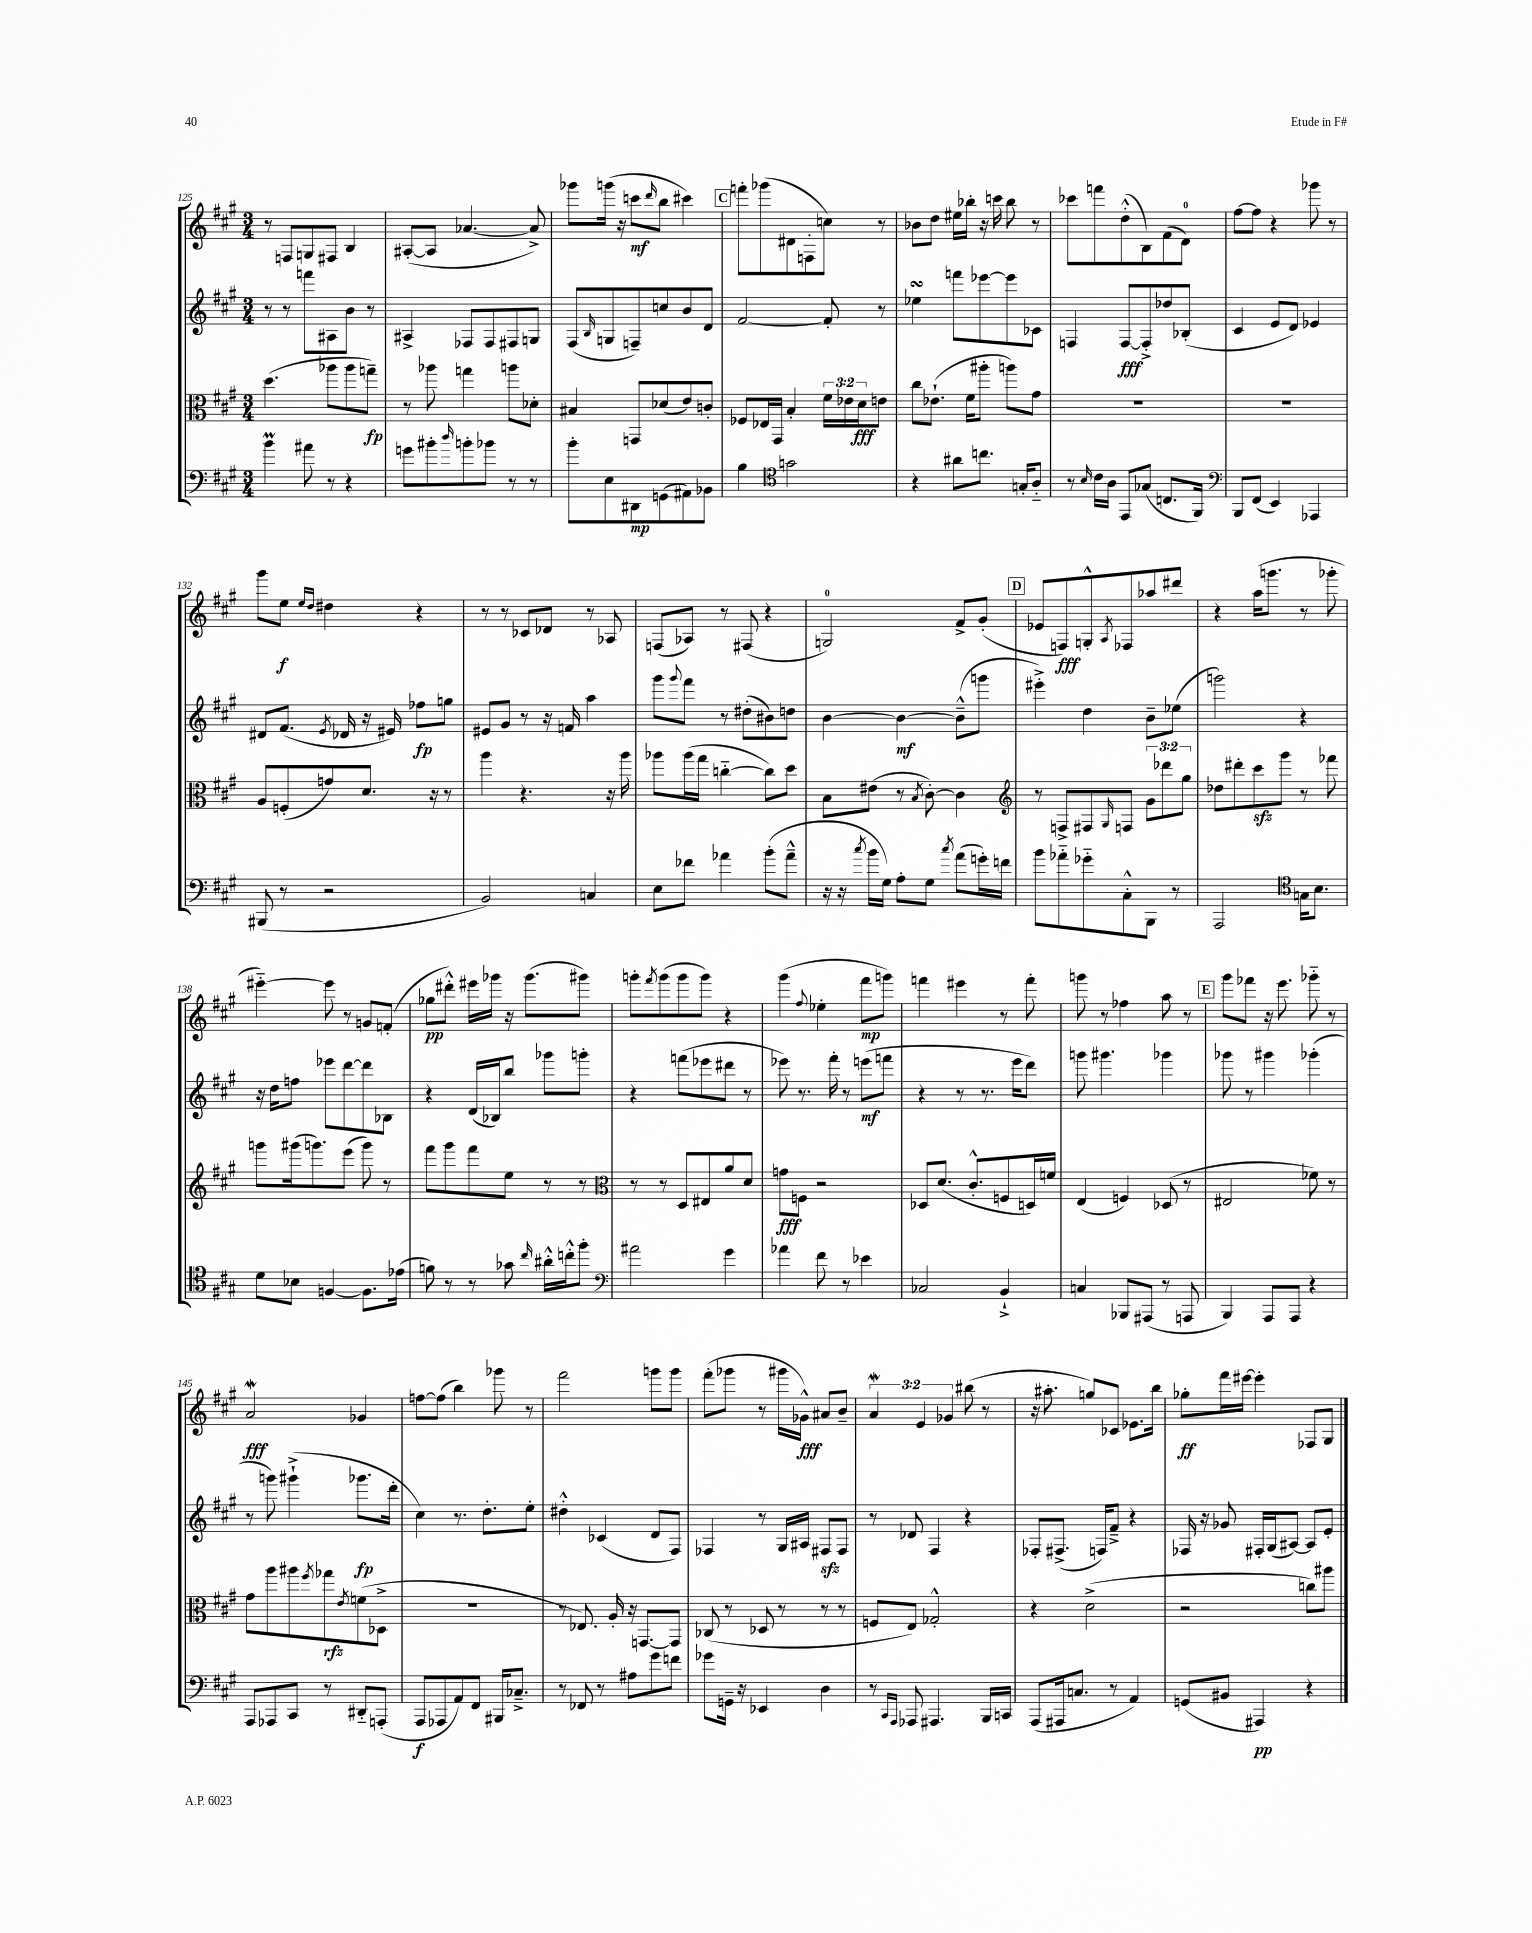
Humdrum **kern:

**kern	**dynam	**kern	**dynam	**kern	**dynam	**kern	**dynam
*part4	*part4	*part3	*part3	*part2	*part2	*part1	*part1
*staff4	*staff4	*staff3	*staff3	*staff2	*staff2	*staff1	*staff1
*clefF4	*	*clefC3	*	*clefG2	*	*clefG2	*
*k[f#c#g#]	*	*k[f#c#g#]	*	*k[f#c#g#]	*	*k[f#c#g#]	*
*M3/4	*	*M3/4	*	*M3/4	*	*M3/4	*
=125	=125	=125	=125	=125	=125	=125	=125
4bM\	.	(4.dd\	.	8r	.	8r	.
.	.	.	.	8r	.	8Fn/L	.
8a#X\	.	.	.	8fffn\L	.	8Gn/	.
8r	.	8aa-X\L	.	8A#X\	.	8F#X/J	.
4r	.	8aa-\	.	8b\J	.	4B/	.
.	.	8ggn~\J)	fp	8r	.	.	.
=126	=126	=126	=126	=126	=126	=126	=126
8gn\L	.	8r	.	4A#X^/	.	([8A#X'/L	.
8b#X'\	.	8aa-X\	.	.	.	8A#/J]	.
16qqdd/	.	.	.	.	.	.	.
8bn'\	.	4ggn\	.	8F-X/L	.	[4.a-X/	.
8b-X\J	.	.	.	8F-/	.	.	.
8r	.	8aan\L	.	8F#X/	.	.	.
8r	.	8d-X'\J	.	8Gn/J	.	8a-^/])	.
=127	=127	=127	=127	=127	=127	=127	=127
8b'\L	.	4B#X/	.	(8F#/L	.	8ggg-X\L	.
.	.	.	.	16qqB/	.	.	.
8E\	.	.	.	8Gn/	.	(16gggn\Jk	.
.	.	.	.	.	.	16r	.
8DD#X\	mp	8GGn/L	.	8Fn~/)	.	8cccn\L	mf
.	.	.	.	.	.	16qqddd/	.
(8GGn\	.	(8d-X/	.	8ccn/	.	8bb\J	.
8AA#X\)	.	8e/)	.	8b/	.	4ccc#X\)	.
8BB-X\J	.	8cn'/J	.	8d/J	.	.	.
!!LO:REH:place=s1:t=C
=128	=128	=128	=128	=128	=128	=128	=128
4B\	.	8F-X/L	.	[2f#/	.	8fffn'\L	.
.	.	16E-X/L	.	.	.	(8ggg-X\	.
.	.	16GG#/JJ	.	.	.	.	.
*clefC4	*	*	*	*	*	*	*
2gn\	.	4B'/	.	.	.	8d#X\	.
.	.	.	.	.	.	8Fn'\	.
.	.	24f#\LL	.	8f#'/]	.	8ccn\J)	.
.	.	24e-X\	.	.	.	.	.
.	.	24d\J	fff	.	.	.	.
.	.	8en\J	.	8r	.	8r	.
=129	=129	=129	=129	=129	=129	=129	=129
4r	.	8cc#\L	.	4ee-XsSSs\	.	8b-X\L	.
.	.	(8.e-X`\J	.	.	.	8dd\J	.
8a#X\L	.	.	.	8fffn\L	.	16ee#X\LL	.
.	.	16f#\KL	.	.	.	16bb-X'\JJ	.
8.ccn\J	.	8aa#X'\J	.	[8eee-X\	.	16r	.
.	.	.	.	.	.	16cccn\	.
.	.	8aan\L)	.	8eee-\]	.	8bb-\	.
16Gn'/KL	.	.	.	.	.	.	.
8A/J	.	8g#\J	.	8c-X\J	.	8r	.
=130	=130	=130	=130	=130	=130	=130	=130
8r	.	2.r	.	4Fn/	.	8ccc-X\L	.
16qqB/	.	.	.	.	.	.	.
16c#\LL	.	.	.	.	.	8fffn\	.
16A\JJ	.	.	.	.	.	.	.
8EE/L	.	.	.	[8F/L	fff	(8dd'^^\	.
(8G-X/J	.	.	.	8F'^/]	.	8B\)	.
8.Cn/L	.	.	.	8dd-X/	.	(8f#\	.
.	.	.	.	(8B-X'/J	.	8d\J)	.
16FF#/Jk)	.	.	.	.	.	.	.
=131	=131	=131	=131	=131	=131	=131	=131
*clefF4	*	*	*	*	*	*	*
8BBB/L	.	2.r	.	4c#/	.	[8ff#\L	.
(8FF#/J	.	.	.	.	.	8ff#\J]	.
4EE/)	.	.	.	8e/L	.	4r	.
.	.	.	.	8d/J)	.	.	.
4AAA-X/	.	.	.	4e-X/	.	8ggg-X\	.
.	.	.	.	.	.	8r	.
!!LO:LB:g=z
=132	=132	=132	=132	=132	=132	=132	=132
(8BBB#X/	.	8A/L	.	8d#X/L	.	8ggg#\L	.
8r	.	(8Fn'/	.	(8.f#/J	.	8ee\J	f
.	.	.	.	.	.	16qqee/LL	.
.	.	.	.	.	.	16qqdd/JJ	.
2r	.	8gn/)	.	.	.	4dd#X\	.
.	.	.	.	8qe/	.	.	.
.	.	.	.	16d-X/	.	.	.
.	.	8.d/J	.	16r	.	.	.
.	.	.	.	16e#X/)	.	.	.
.	.	.	.	8ff-X\L	fp	4r	.
.	.	16r	.	.	.	.	.
.	.	8r	.	8ggn\J	.	.	.
=133	=133	=133	=133	=133	=133	=133	=133
2BB/)	.	4aa\	.	8e#X/L	.	8r	.
.	.	.	.	8g#/J	.	8r	.
.	.	4.r	.	8r	.	8c-X/L	.
.	.	.	.	16r	.	8d-X/J	.
.	.	.	.	16fn/	.	.	.
4Cn/	.	.	.	4aa\	.	8r	.
.	.	16r	.	.	.	8A-X/	.
.	.	16aa\	.	.	.	.	.
=134	=134	=134	=134	=134	=134	=134	=134
8E\L	.	8aa-X\L	.	8ggg#\L	.	(8Fn/L	.
.	.	.	.	8qqggg#/	.	.	.
8f-X\J	.	(16aa-\L	.	8fff#\J	.	8A-X/J)	.
.	.	16gg#\JJ	.	.	.	.	.
4a-X\	.	[4ccn\	.	8r	.	8r	.
.	.	.	.	(8dd#X'\L	.	(8F#X/	.
(8b'\L	.	8cc\L])	.	8b#X\)	.	4r	.
8a-~^^\J	.	8dd\J	.	8ddn\J	.	.	.
=135	=135	=135	=135	=135	=135	=135	=135
16r	.	8B\L	.	[4b\	.	2Gn/)	.
16r	.	.	.	.	.	.	.
8qcc#/	.	.	.	.	.	.	.
16b\LL	.	(8e#X\J	.	.	.	.	.
16G#\JJ)	.	.	.	.	.	.	.
8A'\L	.	8r	.	4b\_	mf	.	.
.	.	8qB/	.	.	.	.	.
8G#\J	.	[8c#'\)	.	.	.	.	.
8qcc#/	.	.	.	.	.	.	.
(8a\L	.	4c#\]	.	(8b~^^\L]	.	8f#^/L	.
16gn'\L)	.	.	.	8gggn\J	.	(8g#'/J	.
16fn\JJ	.	.	.	.	.	.	.
!!LO:REH:place=s1:t=D
=136	=136	=136	=136	=136	=136	=136	=136
*	*	*clefG2	*	*	*	*	*
8b\L	.	8r	.	4eee#X'^\)	.	8e-X/L	.
8a-X\	.	8Fn^/L	.	.	.	8Fn/)	fff
8g-X\	.	8F#X/	.	4dd\	.	8Gn'^^/	.
.	.	16qqG#/	.	.	.	8qA/	.
8C#'^^\	.	8Fn/J	.	.	.	8F-X/	.
8BBB\J	.	12g#\L	.	8b~\L	.	8aa-X/	.
.	.	12ddd-X\	.	.	.	.	.
8r	.	.	.	(8ee-X\J	.	8ddd#X/J	.
.	.	12gg#\J	.	.	.	.	.
=137	=137	=137	=137	=137	=137	=137	=137
2AAA/	.	8dd-X\L	.	2gggn\)	.	4r	.
.	.	8ddd#X'\	.	.	.	.	.
.	.	8ccc#zz\	.	.	.	(16aa\KL	.
.	.	.	.	.	.	8.gggn\J	.
.	.	8ggg#\J	.	.	.	.	.
*clefC4	*	*	*	*	*	*	*
16Gn\KL	.	8r	.	4r	.	8r	.
8.B\J	.	.	.	.	.	.	.
.	.	8fff-X\	.	.	.	8ggg-X'\	.
!!LO:LB:g=z
=138	=138	=138	=138	=138	=138	=138	=138
8d\L	.	8gggn\L	.	16r	.	[4eee#X\)	.
.	.	.	.	16dd\KL	.	.	.
8B-X\J	.	(16ggg#X\k	.	8ffn\J	.	.	.
.	.	8.gggn\)	.	.	.	.	.
[4Fn/	.	.	.	8eee-X\L	.	8eee#\]	.
.	.	(8eee\J	.	[8ddd\	.	8r	.
8.F\L]	.	8ggg\)	.	8ddd\]	.	8gn/L	.
.	.	8r	.	8B-X\J	.	(8fn'/J	.
(16e-X\Jk	.	.	.	.	.	.	.
=139	=139	=139	=139	=139	=139	=139	=139
8fn\)	.	8fff#\L	.	4r	.	8gg-X\L	pp
8r	.	8ggg#\	.	.	.	8ddd#X'^^\J)	.
8r	.	8fff#\	.	(16d/LL	.	16eee#X\LL	.
.	.	.	.	16B-X/J)	.	16ggg-X\JJ	.
8g-X\	.	8ee\J	.	8bb/J	.	16r	.
.	.	.	.	.	.	(8.ggg-\L	.
16qqcc#/	.	.	.	.	.	.	.
16a#X'^^\LL	.	8r	.	8ggg-X\L	.	.	.
16ccn'^^\J	.	.	.	.	.	.	.
8ff#'\J	.	8r	.	8gggn'\J	.	8ggg#X\J)	.
=140	=140	=140	=140	=140	=140	=140	=140
*clefF4	*	*clefC3	*	*	*	*	*
2a#X\	.	8r	.	4r	.	8gggn'\L	.
.	.	.	.	.	.	8qfff#/	.
.	.	8r	.	.	.	(8ggg\	.
.	.	8D/L	.	(8fffn\L	.	8ggg\	.
.	.	8E#X/	.	8eee-X\	.	8ggg\J)	.
4g#\	.	8a/	.	8ddd#X\J	.	4r	.
.	.	8d/J	.	8r	.	.	.
=141	=141	=141	=141	=141	=141	=141	=141
4a-X\	.	8gn\L	fff	8eee-X\)	.	(4ggg#\	.
.	.	8Fn\J	.	8.r	.	.	.
.	.	.	.	.	.	8qqff#/	.
8f#\	.	2r	.	.	.	4ee-X'\	.
.	.	.	.	16fff#'\	.	.	.
8r	.	.	.	8r	.	.	.
4e-X\	.	.	.	(8eeen\L	mf	8fff#\L	mp
.	.	.	.	8fffn\J	.	8gggn\J)	.
=142	=142	=142	=142	=142	=142	=142	=142
2C-X/	.	8D-X/L	.	4r	.	4fffn\	.
.	.	(8.d/J	.	.	.	.	.
.	.	.	.	8r	.	4eee#X\	.
.	.	8.c#'^^/L	.	.	.	.	.
.	.	.	.	8.r	.	.	.
4BB`^/	.	8Fn/	.	.	.	8r	.
.	.	.	.	16eee\KL	.	.	.
.	.	16Dn/L)	.	8ddd\J)	.	8fff'\	.
.	.	16fn/JJ	.	.	.	.	.
=143	=143	=143	=143	=143	=143	=143	=143
4Cn/	.	(4E/	.	8gggn\	.	8gggn\	.
.	.	.	.	4.ggg#X\	.	8r	.
8BBB-X/L	.	4Fn/)	.	.	.	4ff-X\	.
(8AAA#X/J	.	.	.	.	.	.	.
8r	.	(8D-X/	.	4ggg-X\	.	8aa\	.
8AAAn/	.	8r	.	.	.	8r	.
!!LO:REH:place=s1:t=E
=144	=144	=144	=144	=144	=144	=144	=144
4BBB/)	.	2E#X/	.	8ggg-X\	.	8ggg#\L	.
.	.	.	.	8r	.	8fff-X\J	.
8AAA/L	.	.	.	4ggg#X\	.	16r	.
.	.	.	.	.	.	8.eee\	.
8AAA/J	.	.	.	.	.	.	.
4r	.	8f-X\)	.	(4ggg-X'\	.	8ggg-X\	.
.	.	8r	.	.	.	8r	.
!!LO:LB:g=z
=145	=145	=145	=145	=145	=145	=145	=145
8AAA/L	.	8g#\L	.	8r	.	2aw/	fff
8AAA-X/	.	8aa\	.	8gggn\)	.	.	.
8CC#/J	.	8aa#X\	.	(4ggg#X`^\	.	.	.
.	.	8qff#/	.	.	.	.	.
8r	.	8gg-X\	rfz	.	.	.	.
.	.	8qe/	.	.	.	.	.
8DD#X/L	.	(8fn\	.	8.ggg-X\L	fp	4g-X/	.
(8AAAn'/J	.	8D-X^\J	.	.	.	.	.
.	.	.	.	16ddd'\Jk	.	.	.
=146	=146	=146	=146	=146	=146	=146	=146
8AAA/L	f	2.r	.	4cc#\)	.	[8ffn\L	.
8AAA-X/	.	.	.	.	.	(8ff\J]	.
8AA/)	.	.	.	8.r	.	4bb\)	.
8FF#/J	.	.	.	.	.	.	.
.	.	.	.	8.dd'\L	.	.	.
16BBB#X/KL	.	.	.	.	.	8ggg-X\	.
8.C-X~^/J	.	.	.	.	.	.	.
.	.	.	.	8ee'\J	.	8r	.
=147	=147	=147	=147	=147	=147	=147	=147
8r	.	8r	.	4dd#X'^^\	.	2fff#\	.
8FF-X/	.	8.E-X/)	.	.	.	.	.
8r	.	.	.	(4c-X/	.	.	.
.	.	16A'/	.	.	.	.	.
8A#X\L	.	16r	.	.	.	.	.
.	.	[8.GGn/L	.	.	.	.	.
8g#\	.	.	.	8d/L	.	8gggn\L	.
8fn\J	.	8GG/J]	.	8F#/J)	.	8ggg\J	.
=148	=148	=148	=148	=148	=148	=148	=148
8g-X\L	.	(8C-X/	.	4F-X/	.	(8fff#'\L	.
16GGn~\Jk	.	8r	.	.	.	8ggg-X\J	.
16r	.	.	.	.	.	.	.
4EE-X/	.	8D-X/	.	8r	.	8r	.
.	.	8r	.	16G#/LL	.	16ggg#X\LL	.
.	.	.	.	16A#X/JJ	.	16g-X^^\JJ)	fff
4D\	.	8r	.	8F#Xzz/L	.	8a#X/L	.
.	.	8r	.	8F#/J	.	8b~/J	.
=149	=149	=149	=149	=149	=149	=149	=149
8r	.	8Fn/L	.	8r	.	6aw/	.
16qqCC#/LL	.	.	.	.	.	.	.
16qqAAA/JJ	.	.	.	.	.	.	.
8AAA-X/	.	8E/J)	.	8d-X/	.	.	.
.	.	.	.	.	.	6e/	.
4.AAA#X/	.	2G-X'^^/	.	4F#/	.	.	.
.	.	.	.	.	.	6g-X/	.
.	.	.	.	4r	.	(8bb#X\	.
16BBB/LL	.	.	.	.	.	8r	.
16CCn/JJ	.	.	.	.	.	.	.
=150	=150	=150	=150	=150	=150	=150	=150
(8AAA/L	.	4r	.	8F-X'/L	.	16r	.
.	.	.	.	.	.	8.aa#X'\	.
16AAA#X/k	.	.	.	(8.F#X^/J	.	.	.
8.Cn/J	.	.	.	.	.	.	.
.	.	(2d^\	.	.	.	8ggn/L)	.
.	.	.	.	16Fn/KL)	.	.	.
8r	.	.	.	8f#~^/J	.	8c-X/J	.
4AA/)	.	.	.	4r	.	8.e-X\L	.
.	.	.	.	.	.	16bb\Jk	.
=151	=151	=151	=151	=151	=151	=151	=151
(8GGn/L	.	2r	.	16F-X/	.	8gg-X'\L	ff
.	.	.	.	16r	.	.	.
8BB#X/J	.	.	.	8g-X/	.	16fff#\L	.
.	.	.	.	.	.	[16eee#X\JJ	.
4AAA#X/)	pp	.	.	16F#X'/LL	.	4eee#'\]	.
.	.	.	.	(16G#/J	.	.	.
.	.	.	.	[8A#X/J)	.	.	.
4r	.	8ccn\L)	.	8A#/L]	.	8F-X/L	.
.	.	8aa#X\J	.	8e'/J	.	8G#/J	.
==	==	==	==	==	==	==	==
*-	*-	*-	*-	*-	*-	*-	*-
